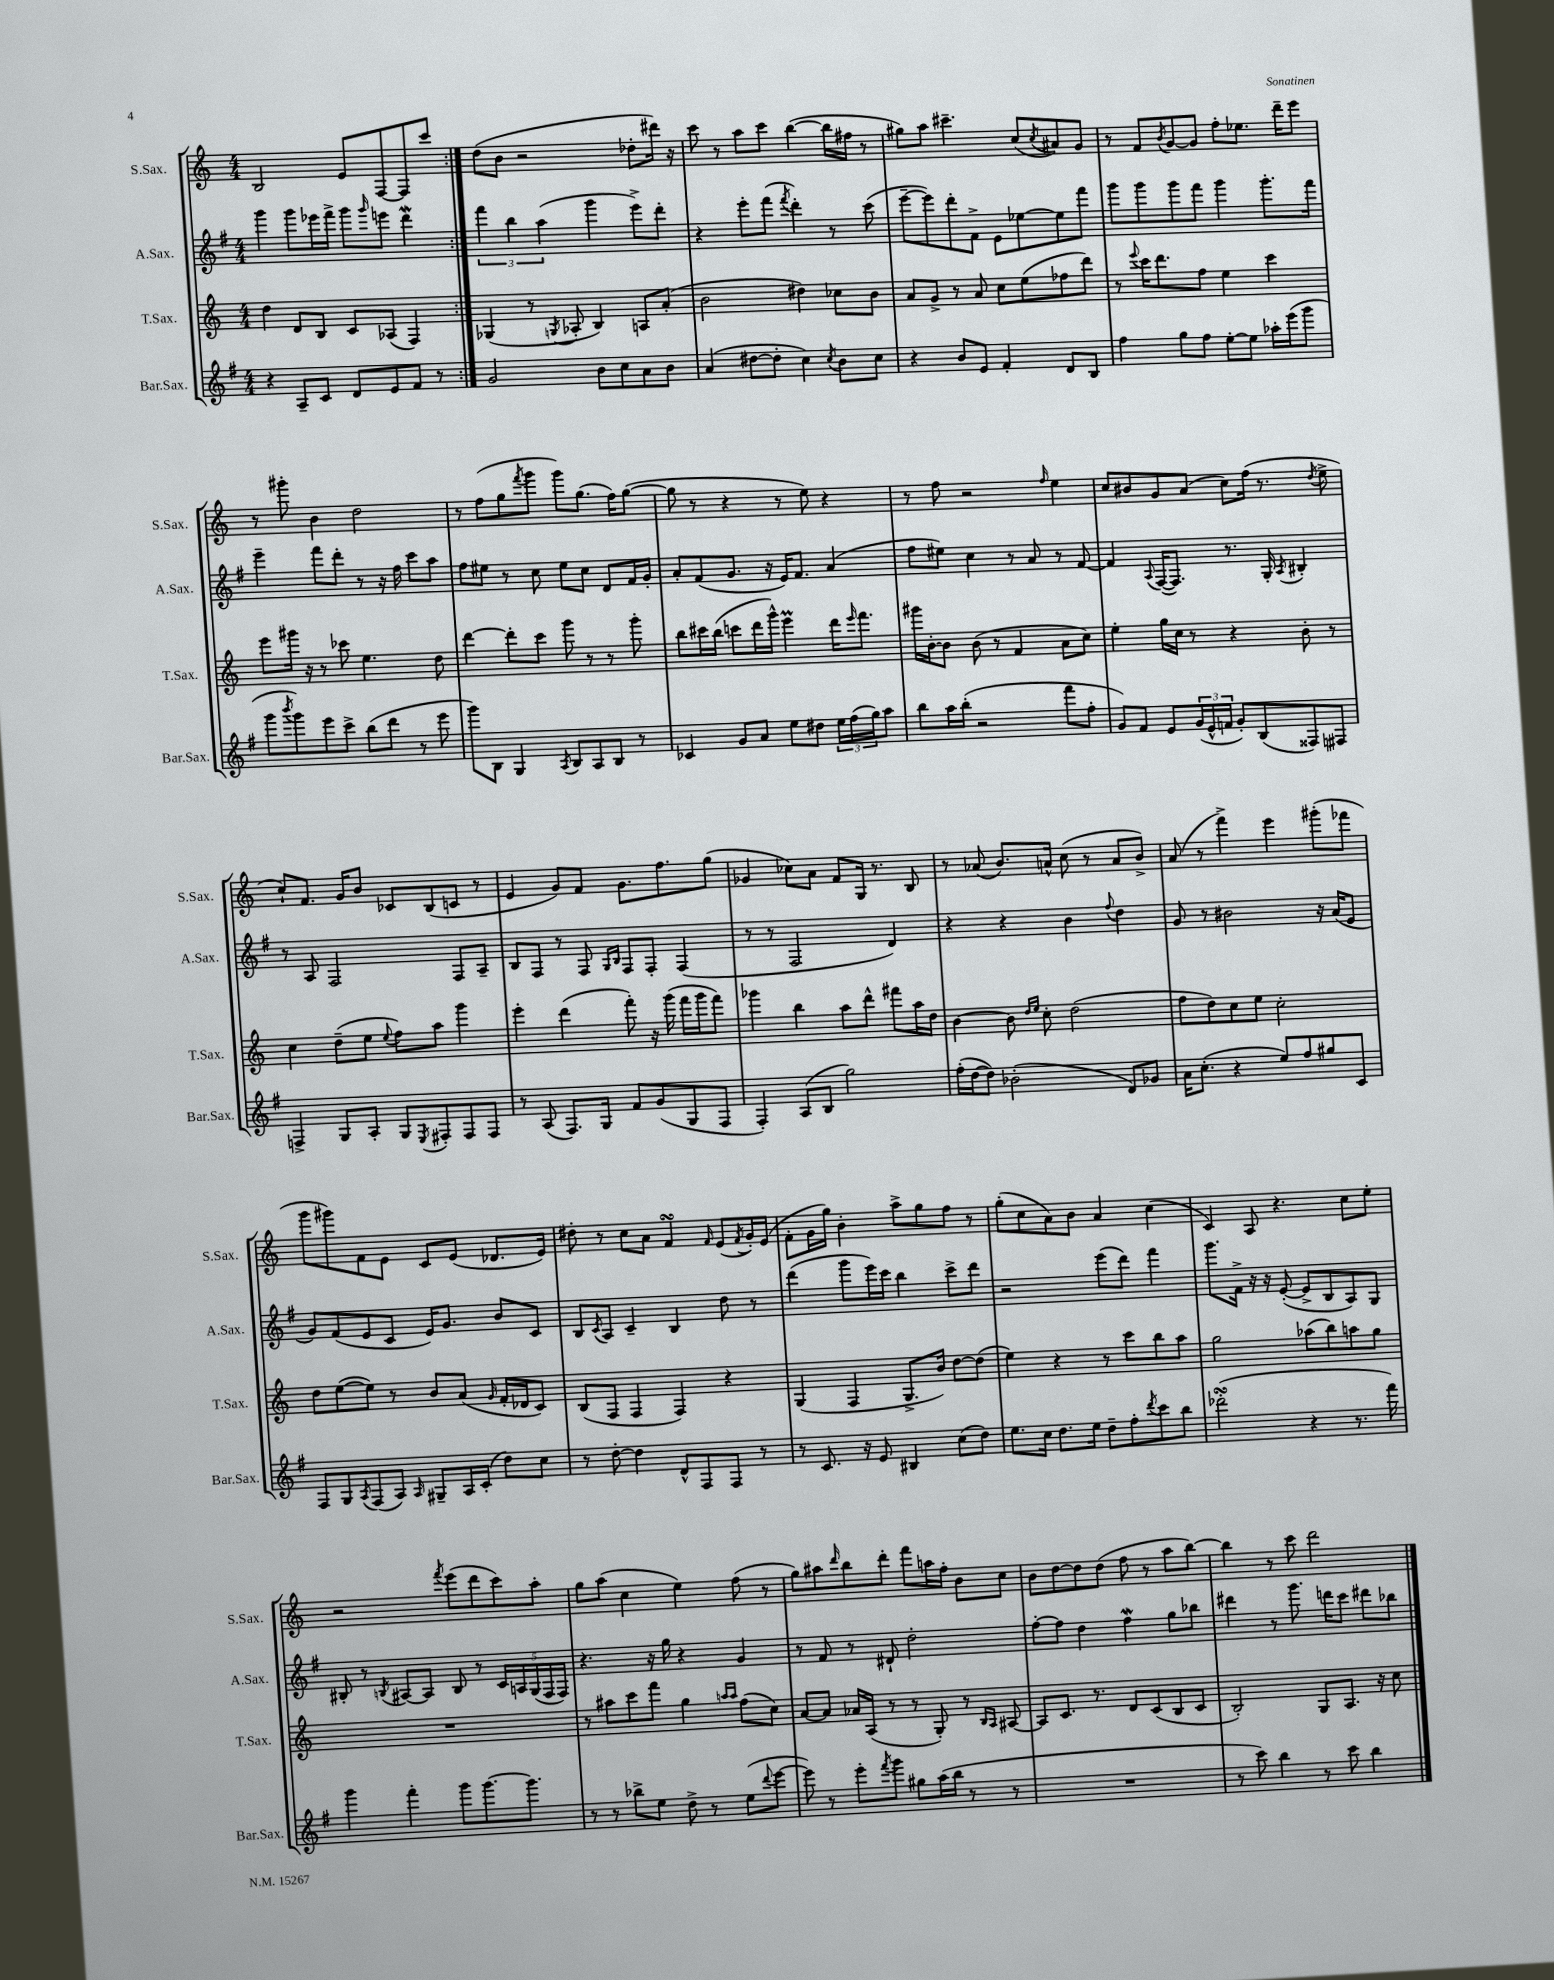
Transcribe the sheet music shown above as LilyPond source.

<<
\new StaffGroup <<
\new Staff = "s0" \with { instrumentName = "S.Sax." shortInstrumentName = "S.Sax." } {
    \clef treble \key c \major \numericTimeSignature \time 4/4
    \repeat volta 2 { b2 e'8 f8~ f8 c'''8 | }
    d''8( b'8 r2 des''8-. dis'''16) r16 |
    c'''8 r8 a''8 c'''8 b''4~( b''16 fis''16 r8 |
    gis''8) a''8 cis'''4.-- c''8( \acciaccatura { c''8 } ais'8) g'8 |
    r8 f'8 \acciaccatura { b'8 } g'8~ g'8 f''8-. ees''8. d'''16-- e'''8 |
    r8 gis'''8-. b'4 d''2 |
    r8 f''8( g''8 \acciaccatura { f'''8 } g'''8 g'''8) g''8.( f''16) g''8~( |
    g''8 r8 r4 r8 e''8) r4 |
    r8 f''8 r2 \grace { f''16 } e''4 |
    c''8 bis'8 g'8 a'8( c''8) f''16( r8. \acciaccatura { d''8 } e''8-> |
    c''8-!) f'8. g'16 b'8 ces'8 b8( c'8 r8 |
    e'4 g'8) f'8 g'8. f''8. g''8( |
    ges'4 ces''8) a'8 f'8 g16 r8. b8 |
    r8 aes'8( b'8.) a'16-^ c''8( r8 a'8 b'8->) |
    a'8( r8 f'''4->) e'''4 gis'''8-.( fes'''8 |
    g'''8 gis'''8) f'8 e'8 c'8 e'8( des'8. e'16) |
    dis''8-. r8 c''8 a'8 f'4\turn \grace { f'16 } e'8( \acciaccatura { f'8 } g'16-.) e'16( |
    f'8-. g'16 g''16) b'4-. a''8-> g''8 f''8 r8 |
    g''8-.( c''8 a'8) b'8 a'4 c''4( |
    c'4) a8 r4. c''8 e''8-. |
    r2 \acciaccatura { f'''8 } e'''8( d'''8 c'''8) a''8-. |
    g''8 a''8( c''4 e''4) f''8( r8 |
    g''8) ais''8 \grace { d'''16 } b''8 d'''8-. f'''8 a''16 f''16-. b'8 c''8 |
    b'8 d''8~ d''8 d''8( f''8 r8 a''8 b''8~) |
    b''4 r8 c'''8 d'''2 \bar "|." |
}
\new Staff = "s1" \with { instrumentName = "A.Sax." shortInstrumentName = "A.Sax." } {
    \clef treble \key g \major \numericTimeSignature \time 4/4
    \repeat volta 2 { g'''4 g'''8 ees'''16 fis'''16-> g'''8 \grace { g'''16 } e'''8 d'''4\mordent | }
    \tuplet 3/2 { fis'''4 b''4 a''4( } g'''4 e'''8->) d'''8-. |
    r4 e'''8-. fis'''8( \acciaccatura { fis'''8 } d'''4-.) r8 c'''8( |
    e'''8~-- e'''8) d'''8-. fis'8-> e'8 ees''8~ ees''8 fis'''8 |
    g'''8 g'''8 g'''8 fis'''8 g'''4 g'''8.-. fis'''16 |
    e'''4-- fis'''8 d'''8-. r8 r16 fis''16 c'''8 a''8 |
    fis''8 eis''8 r8 c''8 eis''8 c''8 d'8 fis'16 g'16-. |
    a'8-. fis'8( g'8. r16 e'16) fis'8. a'4( |
    fis''8 eis''8) c''4 r8 a'8 r8 fis'8~ |
    fis'4 \appoggiatura { a8 } fis16~( fis8.) r8. g16-. \acciaccatura { a8 } bis4-. |
    r8 a8 fis2 fis8 a8-- |
    b8 fis8 r8 fis8 \grace { g16 b16 } fis8 fis8-. fis4( |
    r8 r8 fis2 d'4) |
    r4 r4 b'4 \appoggiatura { fis''8 } d''4 |
    g'8 r8 bis'2 r16 a'16( e'8 |
    g'8) fis'8( e'8 c'8 e'16) g'8. b'8 c'8 |
    b8 \acciaccatura { c'8 } a8 c'4-- b4 d''8 r8 |
    d'''4( g'''8 e'''16) c'''16 b''4 c'''8-> d'''8 |
    r2 e'''8( d'''8) fis'''4 |
    g'''8. fis'16-> r16 r16 e'8~-.( e'8-> b8 a8) g8 |
    bis8-. r8 \acciaccatura { b8 } ais8~ ais8 b8 r8 \tuplet 5/4 { c'16 a16 g16( fis16 fis16) } |
    r4. r16 g''16 r4 g'4 |
    r8 fis'8 r8 dis'8-! d''2-. |
    fis''8~-. fis''8 d''4 fis''4\mordent g''8 bes''8 |
    dis'''4 r8 g'''8. d'''16 c'''8 dis'''8 bes''8 \bar "|." |
}
\new Staff = "s2" \with { instrumentName = "T.Sax." shortInstrumentName = "T.Sax." } {
    \clef treble \key c \major \numericTimeSignature \time 4/4
    \repeat volta 2 { d''4 d'8 b8 c'8 aes8( f4) | }
    ges4( r8 \acciaccatura { g8 } aes8-. b4) a8 a'8-.( |
    b'2 dis''4) ces''8 b'8 |
    a'8 g'8-> r8 a'8 c''8 e''8( fes''8 d'''8) |
    r8 \appoggiatura { e'''8 } c'''16 d'''8. f''8 e''4 c'''4 |
    e'''8 gis'''16 r16 r8 ces'''8 e''4. d''8 |
    d'''4~ d'''8-. c'''8 g'''8 r8 r8 g'''8-. |
    b''8 cis'''16 b''16( c'''8 d'''16 g'''16-^) e'''4\prall d'''16 \grace { e'''16 } f'''8. |
    gis'''16 b'16~-. b'8 b'8( r8 f'4 a'8 c''8) |
    e''4-. g''16 c''16 r8 r4 b'8-. r8 |
    c''4 d''8--( e''8 \appoggiatura { e''8 } f''8) a''8 g'''4 |
    e'''4-. d'''4( f'''8-.) r16 g'''16( f'''16 g'''16 f'''8) |
    ges'''4 b''4 a''8 d'''8-^ fis'''8 a''16 d''16 |
    b'4~ b'8 \grace { d''16 e''16 } c''8-. d''2( |
    f''8 d''8) c''8 e''8 c''2-. |
    d''8 e''8~( e''8) r8 b'8 a'8( \grace { g'16 } f'16-. des'16 c'8) |
    b8( f8 f4 f4) r4 |
    g4( f4 g8.-> b'16) d''8~ d''8( |
    e''4) r4 r8 c'''8 b''8 a''8 |
    g''2 aes''8( b''8) a''8 g''8 |
    R1 |
    r8 ais''8 c'''8 f'''8 g''4 \grace { a''16 a''16 } f''8( c''8) |
    a'8~ a'8 aes'16 a16( r8 r8 g8-.) r8 \grace { b16 a16 } ais8~ |
    ais8 c'8. r8. d'8 c'8( b8 c'8 |
    b2-.) g8 a8. r16 c''8 \bar "|." |
}
\new Staff = "s3" \with { instrumentName = "Bar.Sax." shortInstrumentName = "Bar.Sax." } {
    \clef treble \key g \major \numericTimeSignature \time 4/4
    \repeat volta 2 { r4 a8-- c'8 d'8 e'8 fis'8 r8 | }
    g'2 b'8 c''8 a'8 b'8 |
    a'4( dis''8~ dis''8-. c''4) \acciaccatura { c''8 } b'8 c''8 |
    r4 b'8 e'8 fis'4-. d'8 b8 |
    fis''4 g''8 fis''8 e''8~-. e''8 aes''16-. e'''16( g'''8 |
    g'''8 \acciaccatura { b'''8 } g'''8) e'''8 c'''8-> b''8( d'''8 r8 e'''8 |
    g'''8) b8 g4 \acciaccatura { a8 } b8 a8 b8 r8 |
    ces'4 g'8 a'8 e''8 dis''8 \tuplet 3/2 { e''16 fis''16( g''16) } a''8 |
    b''8 a''16 b''16-.( r2 fis'''8 fis''8-. |
    g'8) fis'8 e'8 \tuplet 3/2 { g'16( e'16-^ f'16 } g'8-.) b8( fisis8) fis8 |
    f4-> g8 a8-. g8 \acciaccatura { e8 } fis8-. fis8 fis8 |
    r8 a8( fis8.) g16 fis'8 g'8( g8 fis8 |
    fis4-.) a8( b8 g''2) |
    fis''16-.( d''16~ d''8) bes'2-.( d'8) ges'8 |
    a'16 c''8.-.( r4 e''8) fis''8 gis''8 c'8 |
    fis8 g8 \acciaccatura { a8 } fis8( a8) \grace { a16 } gis8-- a16 c'16-.( d''8) c''8 |
    r8 d''8~-. d''4 d'8-^ fis8 fis8 r8 |
    r8 c'8. r16 e'8 bis4 c''8( d''8) |
    e''8. c''16 d''8. e''16 d''8-- fis''8-. \acciaccatura { d'''8 } c'''8 b''8 |
    des'''2-.\turn( r4 r8. fis'''16) |
    g'''4 fis'''4-. g'''8 g'''8.~ g'''8. |
    r8 r8 bes''8-> e''8 d''8-> r8 e''8( \appoggiatura { d'''8 } e'''8~ |
    e'''8) r8 e'''8-. \acciaccatura { fis'''8 } g'''8 gis''8 a''16( b''16 r8 r8 |
    R1 |
    r8 c'''8) b''4 r8 c'''8 b''4 \bar "|." |
}
>>
>>
\layout { \context { \Score \remove "Bar_number_engraver" } }
